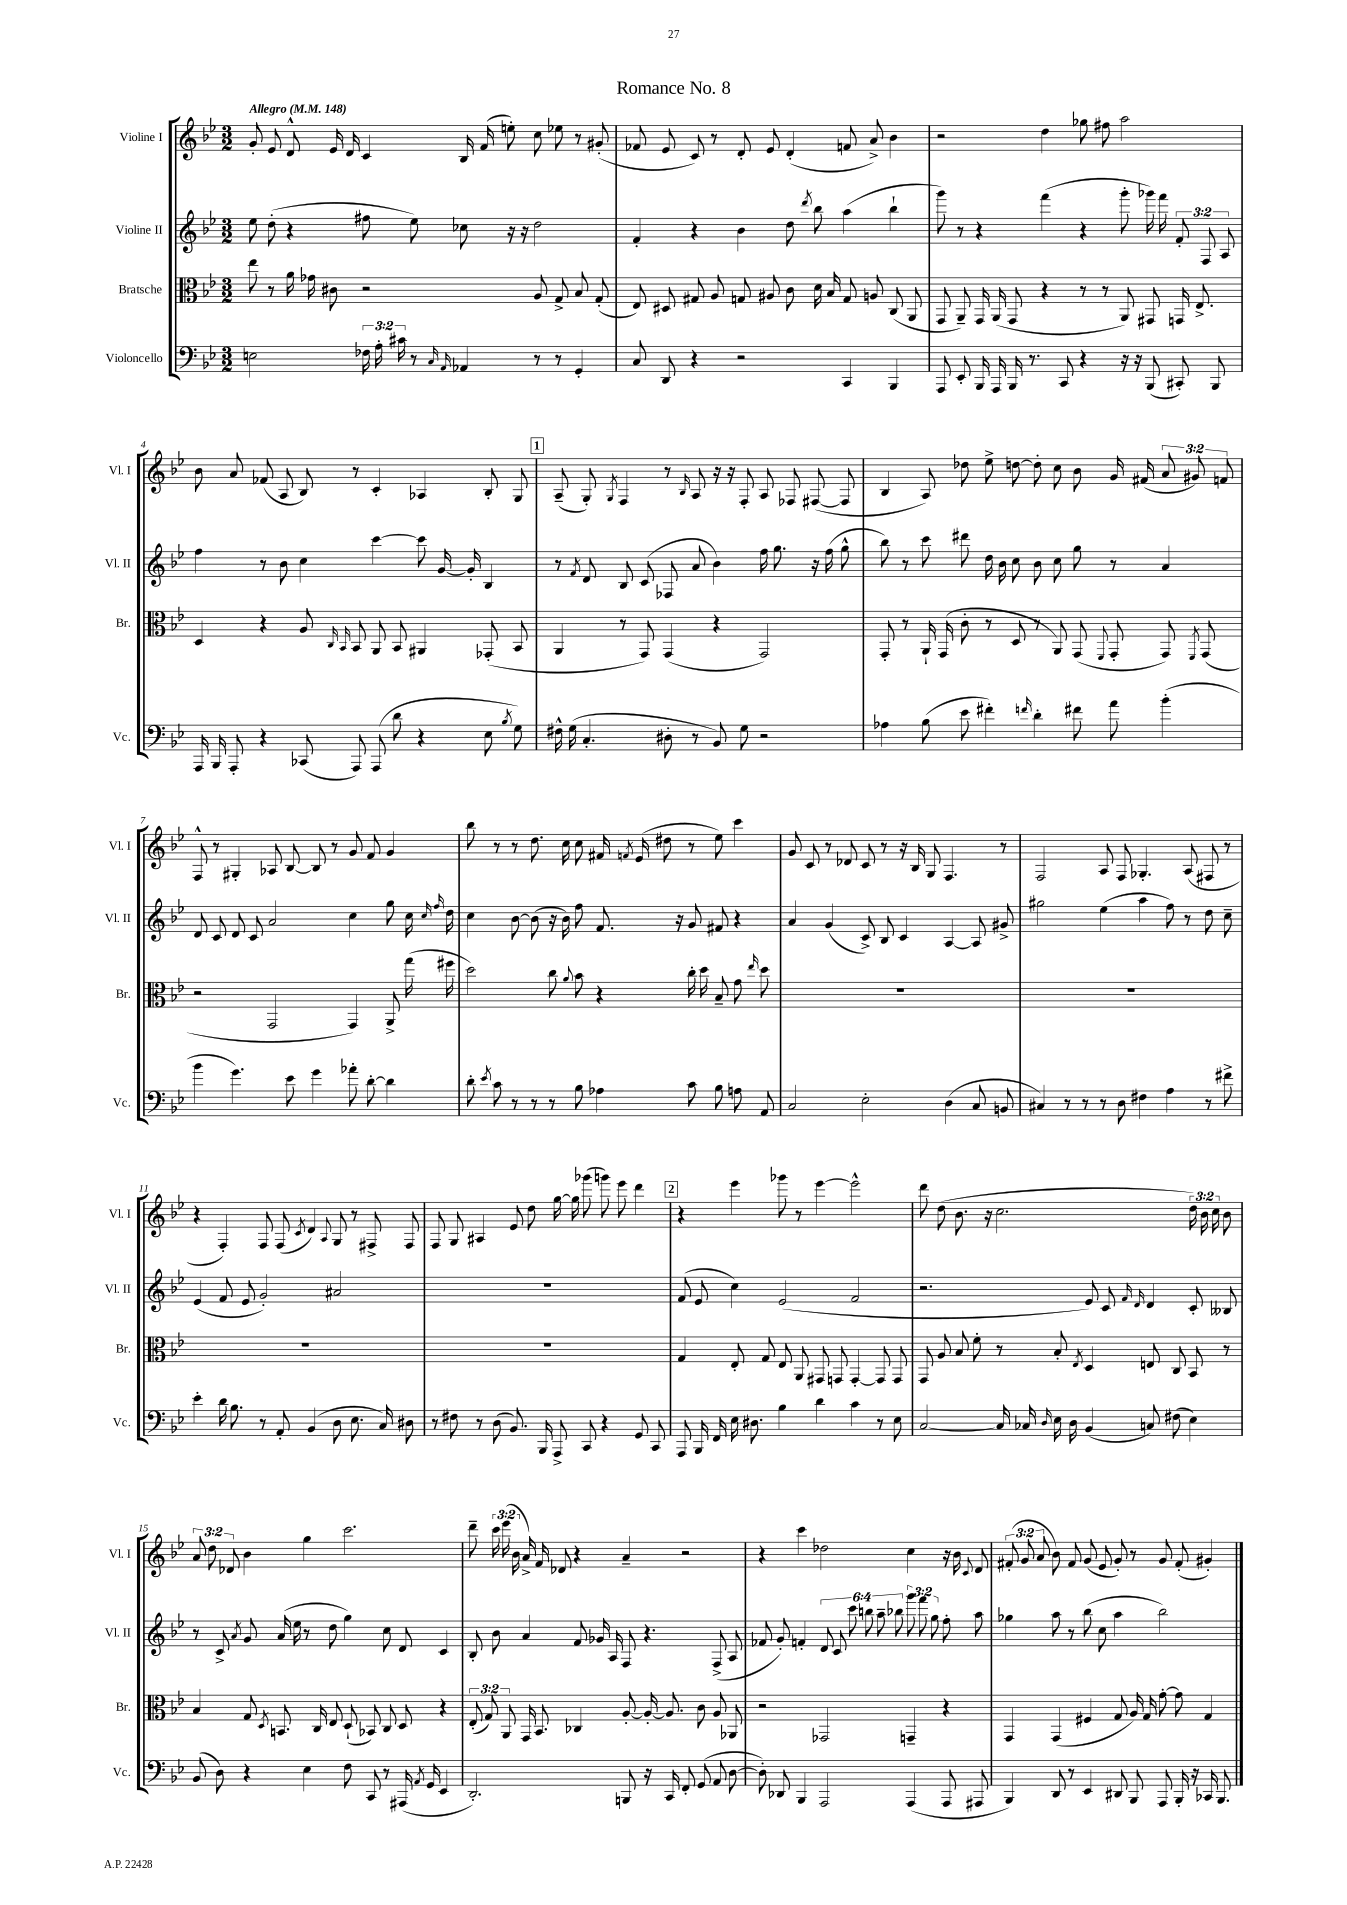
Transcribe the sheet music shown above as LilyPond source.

\header { title = "Romance No. 8" }
<<
\new StaffGroup <<
\new Staff = "s0" \with { instrumentName = "Violine I" shortInstrumentName = "Vl. I" } {
    \clef treble \key bes \major \numericTimeSignature \time 3/2 \override Staff.TupletNumber.text = #tuplet-number::calc-fraction-text \tempo "Allegro" 4 = 148
    \autoBeamOff g'8-. ees'8 d'8-^ ees'16 d'16 c'4 bes16 f'16( e''8-.) c''8 ees''8 r8 gis'8-.( |
    fes'8 ees'8 c'8) r8 d'8-. ees'8 d'4-.( f'8 a'8->) bes'4 |
    r2 d''4 ges''8 fis''8 a''2 |
    bes'8 a'8 fes'8( a8 bes8) r8 c'4-. aes4 bes8-. g8 |
    \mark \markup { \box "1" } a8--( g8-.) \acciaccatura { g8 } f4 r8 \grace { bes16 } a8 r16 r16 f8-. a8 fes8 fis8~( fis8 |
    bes4 a8) des''8 ees''8-> d''8~ d''8-. c''8 bes'8 g'16 fis'16( \tuplet 3/2 { a'8 gis'8) f'8 } |
    f8-^ r8 gis4-. aes8 bes8~ bes8 r8 g'8 f'8 g'4 |
    bes''8 r8 r8 d''8. c''16 c''8 fis'16 \acciaccatura { f'8 } ees'16( dis''8 r8 ees''8) c'''4 |
    g'8 c'8 r8 des'8 c'8 r8 r16 bes16 g8 f4. r8 |
    f2 a8 f8 ges4.-. a8( fis8 r8 |
    r4 f4-.) f8 f8( \acciaccatura { c'8 } d'4) \appoggiatura { a8 } g8 r8 fis8-> fis8 |
    f8 g8 ais4 ees'8 d''8 g''16~ g''16 ges'''8( g'''8) ees'''8 d'''4 |
    \mark \markup { \box "2" } r4 ees'''4 ges'''8 r8 ees'''4~ ees'''2-^ |
    d'''8 d''8( bes'8. r16 c''2. \tuplet 3/2 { d''16) bes'16 c''16 } bes'8 |
    \tuplet 3/2 { a'8 d''8 des'8 } bes'4 g''4 c'''2. |
    d'''8-- \tuplet 3/2 { c'''16 ees'''16( bes'16 } a'16->) f'16 des'8 r4 a'4-- r2 |
    r4 c'''4 des''2 c''4 r16 bes'16 \appoggiatura { c'8 } d'8 |
    \tuplet 3/2 { fis'8-.( g'8 a'8 } bes'8) fis'8 g'8( ees'8 g'8-.) r8 g'8 fis'8-.( gis'4-.) \bar "|." |
}
\new Staff = "s1" \with { instrumentName = "Violine II" shortInstrumentName = "Vl. II" } {
    \clef treble \key bes \major \numericTimeSignature \time 3/2 \override Staff.TupletNumber.text = #tuplet-number::calc-fraction-text
    \autoBeamOff ees''8 d''8-.( r4 fis''8 ees''8) ces''8 r16 r16 d''2 |
    f'4-. r4 bes'4 d''8 \acciaccatura { d'''8 } bes''8 a''4( bes''4-! |
    g'''8) r8 r4 f'''4( r4 g'''8-. ges'''16) f'''16 \tuplet 3/2 { f'8-. f8 a8 } |
    f''4 r8 bes'8 c''4 c'''4~ c'''8 g'16~ g'16-. bes4 |
    \mark \markup { \box "1" } r8 \acciaccatura { f'8 } d'8 bes8 c'8( fes8 a'8 bes'4) f''16 g''8. r16 f''16( g''8-^ |
    bes''8) r8 c'''8 dis'''8 d''16 bes'16 c''8 bes'8 c''8 g''8 r8 a'4 |
    d'8 c'8 d'8 c'8 a'2 c''4 g''8 c''16 \grace { c''16 f''16 } d''16 |
    c''4 bes'8~ bes'8( r16 bes'16) f''8 f'8. r16 g'8 fis'8 r4 |
    a'4 g'4( c'8->) bes8 c'4 a4~ a8 gis'8-> |
    gis''2 ees''4( a''4 f''8) r8 d''8 c''8-- |
    ees'4( f'8 ees'8 g'2-.) ais'2 |
    R1. |
    \mark \markup { \box "2" } f'8( ees'8 c''4) ees'2( f'2 |
    r2. ees'8) c'8 \grace { f'16 d'16 } d'4 c'8-. beses8 |
    r8 c'8-> \acciaccatura { a'8 } g'8 a'16( ees''16 r8 d''8 g''4) c''8 d'8 c'4 |
    bes8-. bes'8 a'4 f'8 ges'16 a16 f8 r4. f8->( a8 |
    fes'8 g'8-.) f'4-. \tuplet 6/4 { d'8 c'8 c'''8 b''8 a''8-- bes''8 } \tuplet 3/2 { g'''8 f'''8 g''8 } f''8-. a''8 |
    ges''4 a''8 r8 bes''8( c''8 a''4 bes''2) \bar "|." |
}
\new Staff = "s2" \with { instrumentName = "Bratsche" shortInstrumentName = "Br." } {
    \clef alto \key bes \major \numericTimeSignature \time 3/2 \override Staff.TupletNumber.text = #tuplet-number::calc-fraction-text
    \autoBeamOff ees''8 r8 a'16 ges'16 cis'8 r2 a8 g8-> bes8 g8-.( |
    ees8) dis8 gis8 a8 g8 ais8 c'8 d'16 bes16 g8 a8 c8( a,8 |
    g,8 a,8--) g,16 a,16( g,8 r4 r8 r8 a,8) gis,8 g,16 ees8.-> |
    d4 r4 a8 \grace { c16 bes,16 } bes,8 a,8 bes,8 ais,4 ges,8-.( bes,8 |
    \mark \markup { \box "1" } a,4 r8 g,8) g,4( r4 g,2) |
    g,8-. r8 a,16-! g,16( c'8-. r8 d8 r8 a,8) g,8( \appoggiatura { f,8 } g,8-. g,8) \acciaccatura { f,8 } g,8( |
    r2 g,2 g,4) a,8-> g''16( fis''16 |
    d''2) c''8 \appoggiatura { a'8 } bes'8 r4 c''16-. d''16 bes8-- g'8 \grace { ees''16 } d''8 |
    R1. |
    R1. |
    R1. |
    R1. |
    \mark \markup { \box "2" } g4 ees8-. g8 ees8 a,8 gis,8 g,8 g,4~-. g,8 g,8 |
    g,8 a8 bes8 f'8-. r8 bes8-. \acciaccatura { ees8 } d4 e8 c8 bes,8 r8 |
    bes4 g8 \acciaccatura { d8 } b,8. c16 ees8 d8-!( bes,8) c8 d8 r4 |
    \tuplet 3/2 { ees8-.( g8) a,8 } g,16 bes,8. ces4 a8~-. a16~-. a8. c'8 a8 aes,8 |
    r2 ges,2 g,4-- r4 |
    g,4 g,4( fis4 g8 a16) g16 g'8~-. g'8 g4 \bar "|." |
}
\new Staff = "s3" \with { instrumentName = "Violoncello" shortInstrumentName = "Vc." } {
    \clef bass \key bes \major \numericTimeSignature \time 3/2 \override Staff.TupletNumber.text = #tuplet-number::calc-fraction-text
    \autoBeamOff e2 \tuplet 3/2 { fes16 a16-. cis'16 } r8 \grace { c16 a,16 } aes,4 r8 r8 g,4-. |
    c8 d,8 r4 r2 c,4 bes,,4 |
    a,,8 ees,8-. bes,,16 a,,16 bes,,16 r8. c,8 r4 r16 r16 bes,,8( cis,8-.) bes,,8 |
    a,,16 bes,,16 a,,8-. r4 ces,8( a,,8) a,,8( d'8 r4 ees8 \acciaccatura { bes8 } g8) |
    \mark \markup { \box "1" } fis16-^ g16( c4.-. dis8-. r8 bes,8) g8 r2 |
    aes4 bes8( ees'8 fis'4-.) \grace { f'16 } d'4-. fis'8 a'8 bes'4-.( |
    bes'4 g'4.) ees'8 g'4 aes'8-. d'8~-. d'4 |
    d'8-. \acciaccatura { ees'8 } c'8 r8 r8 r8 bes8 aes4 c'8 bes8 a8 a,8 |
    c2 ees2-. d4( c8 b,8 |
    cis4) r8 r8 r8 d8 fis4 a4 r8 fis'8-> |
    ees'4-. d'16 bes8. r8 a,8-. bes,4( d8 ees8. c16) dis8 |
    r8 fis8 r8 d8( bes,8.) bes,,16 a,,8-> c,8 r4 g,8 c,8 |
    \mark \markup { \box "2" } a,,8 bes,,16 f,16 ees16 dis8. bes4 d'4 c'4 r8 ees8 |
    c2~ c16 ces16 \grace { d16 } ees16 d16 bes,4( c8) fis8( ees4) |
    bes,8( d8) r4 ees4 f8 c,8 r8 ais,,16( \acciaccatura { a,8 } g,16 ees,4 |
    d,2.-.) b,,8 r16 c,16 f,8-. g,8( a,8 d8~ |
    d8-.) des,8 bes,,4 a,,2 a,,4( a,,8 ais,,8 |
    bes,,4) d,8 r8 ees,4 dis,8 bes,,8 a,,8 bes,,16-. r16 ces,16 bes,,8. \bar "|." |
}
>>
>>
